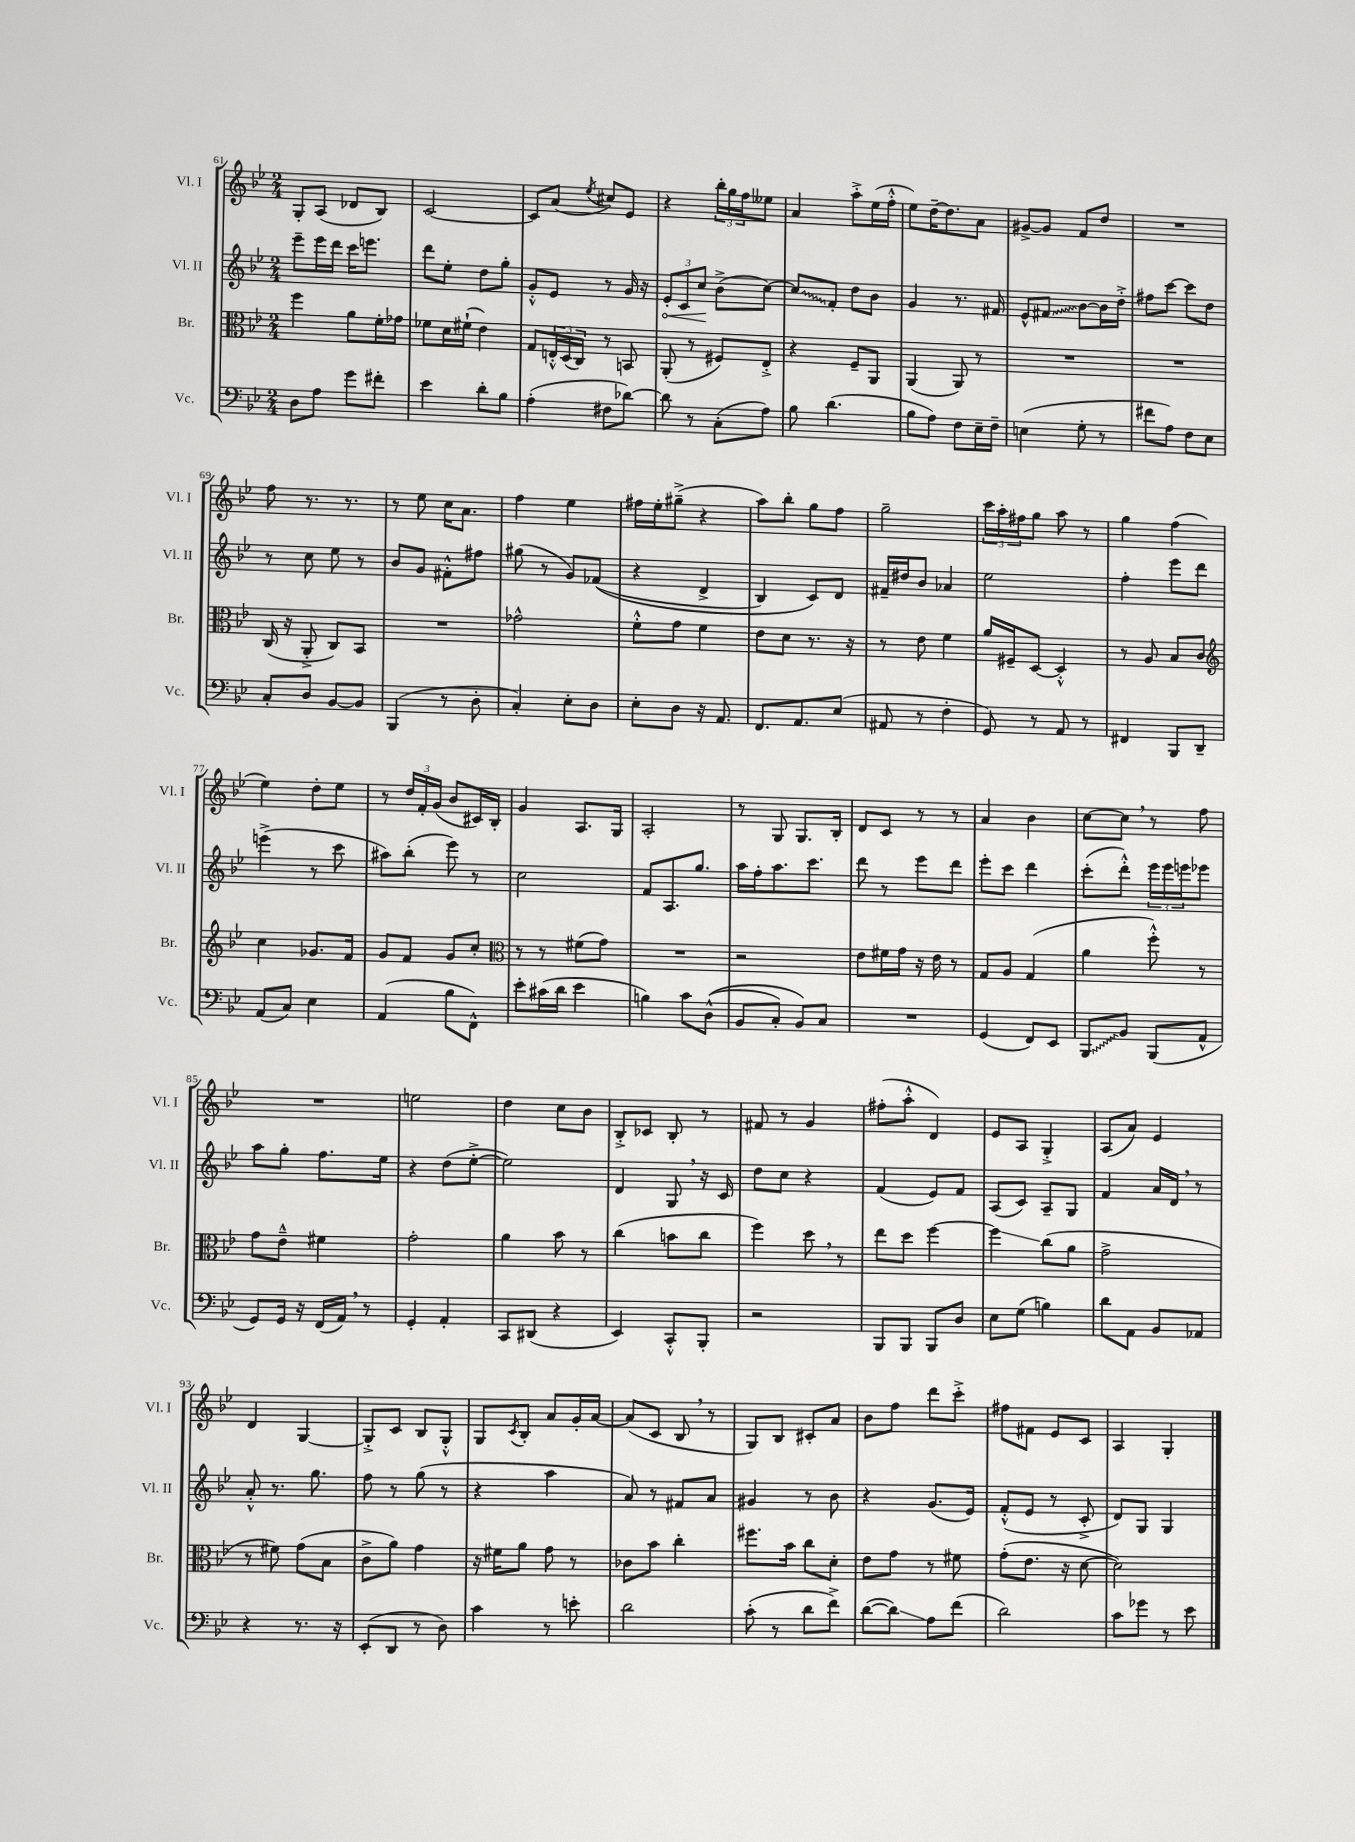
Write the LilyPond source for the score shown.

<<
\new StaffGroup <<
\new Staff = "s0" \with { instrumentName = "Vl. I" shortInstrumentName = "Vl. I" } {
    \clef treble \key bes \major \numericTimeSignature \time 2/4
    g8-. a8( des'8 bes8) |
    c'2~ |
    c'8 a'8( \acciaccatura { ees''8 } cis''8) ees'8 |
    r4 \tuplet 3/2 { bes''16-. g''16 f''16 } eeses''8 |
    a'4 a''8-.-> ees''16( f''16-.-^ |
    ees''8) d''16~-- d''8. a'8 |
    gis'8~-> gis'8 f'8 d''8 |
    R2 |
    f''8 r8. r8. |
    r8 ees''8 c''16 a'8. |
    f''4 ees''4 |
    fis''16 ees''16-. gis''8--->( r4 |
    a''8) bes''8-. g''8 f''8 |
    g''2-- |
    \tuplet 3/2 { c'''16 a''16-. fis''16 } g''8 a''8 r8 |
    g''4 f''4( |
    ees''4) d''8-. ees''8 |
    r8 \tuplet 3/2 { d''16 f'16-. g'16( } bes'8 cis'16) bes16-. |
    g'4 a8. g16 |
    a2-. |
    r8 g8 g8. bes16-. |
    d'8 c'8 r8 r8 |
    a'4 bes'4 |
    c''8~ c''8 \breathe r8 f''8 |
    R2 |
    e''2 |
    d''4 c''8 bes'8 |
    bes8-.-> ces'8 bes8-. r8 |
    fis'8 r8 g'4 |
    fis''8-.( a''8-.-^ d'4) |
    ees'8 a8 g4-.-> |
    a8( a'8) ees'4 |
    d'4 g4~ |
    g8-.-> c'8 bes8 g8-.-^ |
    g8 \acciaccatura { c'8 } bes8-. a'8 g'16-. a'16~ |
    a'8( c'8 bes8 \breathe r8 |
    g8) bes8 cis'8-. a'8 |
    bes'8 f''8 d'''8 c'''8-.-> |
    fis''8 fis'8 ees'8 c'8 |
    a4 g4-. \bar "|." |
}
\new Staff = "s1" \with { instrumentName = "Vl. II" shortInstrumentName = "Vl. II" } {
    \clef treble \key bes \major \numericTimeSignature \time 2/4
    ees'''8-- ees'''16 d'''16 c'''16 e'''8. |
    d'''8 ees''8-. d''8 g''8-. |
    g'8-.-^ ees'8 r8 g'16 r16 |
    \tuplet 3/2 { \once \override Hairpin.circled-tip = ##t ees'8-.\< c'8 c''8\! } bes'8->( c''8~) |
    \once \override Glissando.style = #'zigzag c''8\glissando f'8-. d''8 bes'8 |
    g'4 r8. fis'16 |
    ees'8-^ \once \override Glissando.style = #'zigzag fis'8\glissando bes'8~ bes'16 d''16-.-> |
    fis''8 c'''8~ c'''8 d''8 |
    r8 c''8 ees''8 r8 |
    bes'8 g'8 fis'8-.-^ fis''8 |
    gis''8( r8 g'8) fes'8(\( |
    r4 d'4-> |
    bes4) c'8\) d'8 |
    fis'16-- dis''16 bes'8 aes'4 |
    ees''2 |
    f''4-. ees'''8 d'''8 |
    e'''4->( r8 c'''8 |
    ais''8) bes''8-.( ees'''8) r8 |
    c''2 |
    f'8 a8. g''8. |
    a''16 f''16-. a''8. c'''8. |
    d'''8 r8 ees'''8 d'''8 |
    ees'''8-. c'''8 d'''4 |
    c'''8-.( d'''8-.-^) \tuplet 3/2 { ees'''16 ees'''16 e'''16 } ees'''8 |
    a''8 g''8-. f''8. ees''16 |
    r4 d''8( ees''8~-.-> |
    ees''2) |
    d'4 g8 \breathe r16 c'16 |
    d''8 c''8 r4 |
    f'4( ees'8) f'8 |
    a8( c'8) a8-- g8 |
    f'4 a'16 d'16 \breathe r8 |
    a'8-.-^ r8. g''8. |
    f''8 r8 g''8( r8 |
    r4 a''4 |
    a'8) r8 fis'8 a'8 |
    gis'4 r8 bes'8 |
    r4 g'8.( ees'16) |
    f'8-.-^( ees'8 r8 c'8-.-> |
    d'8) g8 g4 \bar "|." |
}
\new Staff = "s2" \with { instrumentName = "Br." shortInstrumentName = "Br." } {
    \clef alto \key bes \major \numericTimeSignature \time 2/4
    f''4 a'8 f'16-. ges'16 |
    fes'8 d'16 fis'16-!( ees'4) |
    g8 \tuplet 3/2 { e16-.-^ d16( c16) } r8 b,8 |
    a,8-.( r8 fis8) ees8-.-> |
    r4 f8-- a,8 |
    a,4( a,8) r8 |
    R2 |
    R2 |
    c16( r16 a,8-.-> c8) bes,8 |
    R2 |
    ges'2-^ |
    f'8-.-^ g'8 f'4 |
    ees'8 d'8 r8. r16 |
    r8 ees'8 f'4 |
    a'16 fis16-- d8~ d4-.-^ |
    r8 a8 bes8 c'8 |
    \clef treble c''4 ges'8. f'16 |
    g'8 f'8 g'8 c''8-. |
    \clef alto r8 r8 fis'8( g'8) |
    R2 |
    r2 |
    ees'8 fis'16 g'16 r16 ees'16 r8 |
    g8 a8 g4( |
    a'4 f''8-.-^) r8 |
    g'8 ees'8---^ fis'4 |
    g'2-. |
    a'4 bes'8 r8 |
    c''4( b'8 c''8 |
    f''4) d''8 \breathe r8 |
    ees''8 d''8 f''4~ |
    f''4\glissando c''8( a'8 |
    g'2-> |
    r8 fis'8) g'8( bes8 |
    c'8-> a'8) g'4 |
    r16 fis'16 a'8 g'8 r8 |
    ces'8 bes'8 c''4-. |
    fis''8. bes'16 c''8 d'8-. |
    ees'8 g'8 r8 fis'8 |
    g'8-.( ees'8. r16 d'8~ |
    d'2) \bar "|." |
}
\new Staff = "s3" \with { instrumentName = "Vc." shortInstrumentName = "Vc." } {
    \clef bass \key bes \major \numericTimeSignature \time 2/4
    d8 a8 g'8 fis'8-. |
    ees'4 d'8-. bes8 |
    a4-.( fis8 des'8~) |
    des'8 r8 c8-.( a8) |
    bes8 d'4.( |
    bes8 a8) f8 ees16-- f16-- |
    e4( g8-. r8 |
    fis'8 a8) f8 ees8 |
    c8-. d8 bes,8~ bes,8 |
    bes,,4( r8 d8-. |
    c4-.) ees8-. d8 |
    ees8-. d8 r16 a,8. |
    f,8. a,8. ees8( |
    ais,8 r8 f4-. |
    g,8) r8 a,8 r8 |
    fis,4 bes,,8 d,8-- |
    a,8( c8) ees4 |
    a,4( bes8 f,8-^) |
    ees'8-. cis'16( d'16 ees'4 |
    b4) c'8 d8-^(\( |
    bes,8 c8-.) bes,8\) c8 |
    R2 |
    g,4( f,8) ees,8 |
    \once \override Glissando.style = #'zigzag bes,,8\glissando bes,8 bes,,8( a,8-^ |
    g,8) g,16 r16 f,16( a,16) \breathe r8 |
    g,4-. a,4-. |
    c,8 dis,8( r4 |
    ees,4) c,8-.-^ bes,,8-. |
    r2 |
    bes,,8 bes,,8 bes,,8 d8 |
    ees8 g8( b4) |
    d'8 a,8 bes,8 aes,8 |
    r4 r8. r16 |
    ees,8-.( d,8 r8 d8) |
    c'4 r8 e'8-. |
    d'2 |
    c'8-.( r8 d'8 f'8->) |
    d'8~( d'8\glissando) a8 f'8( |
    d'2) |
    c'8 ges'8 r8 ees'8 \bar "|." |
}
>>
>>
\layout { \context { \Score currentBarNumber = #61 } }
